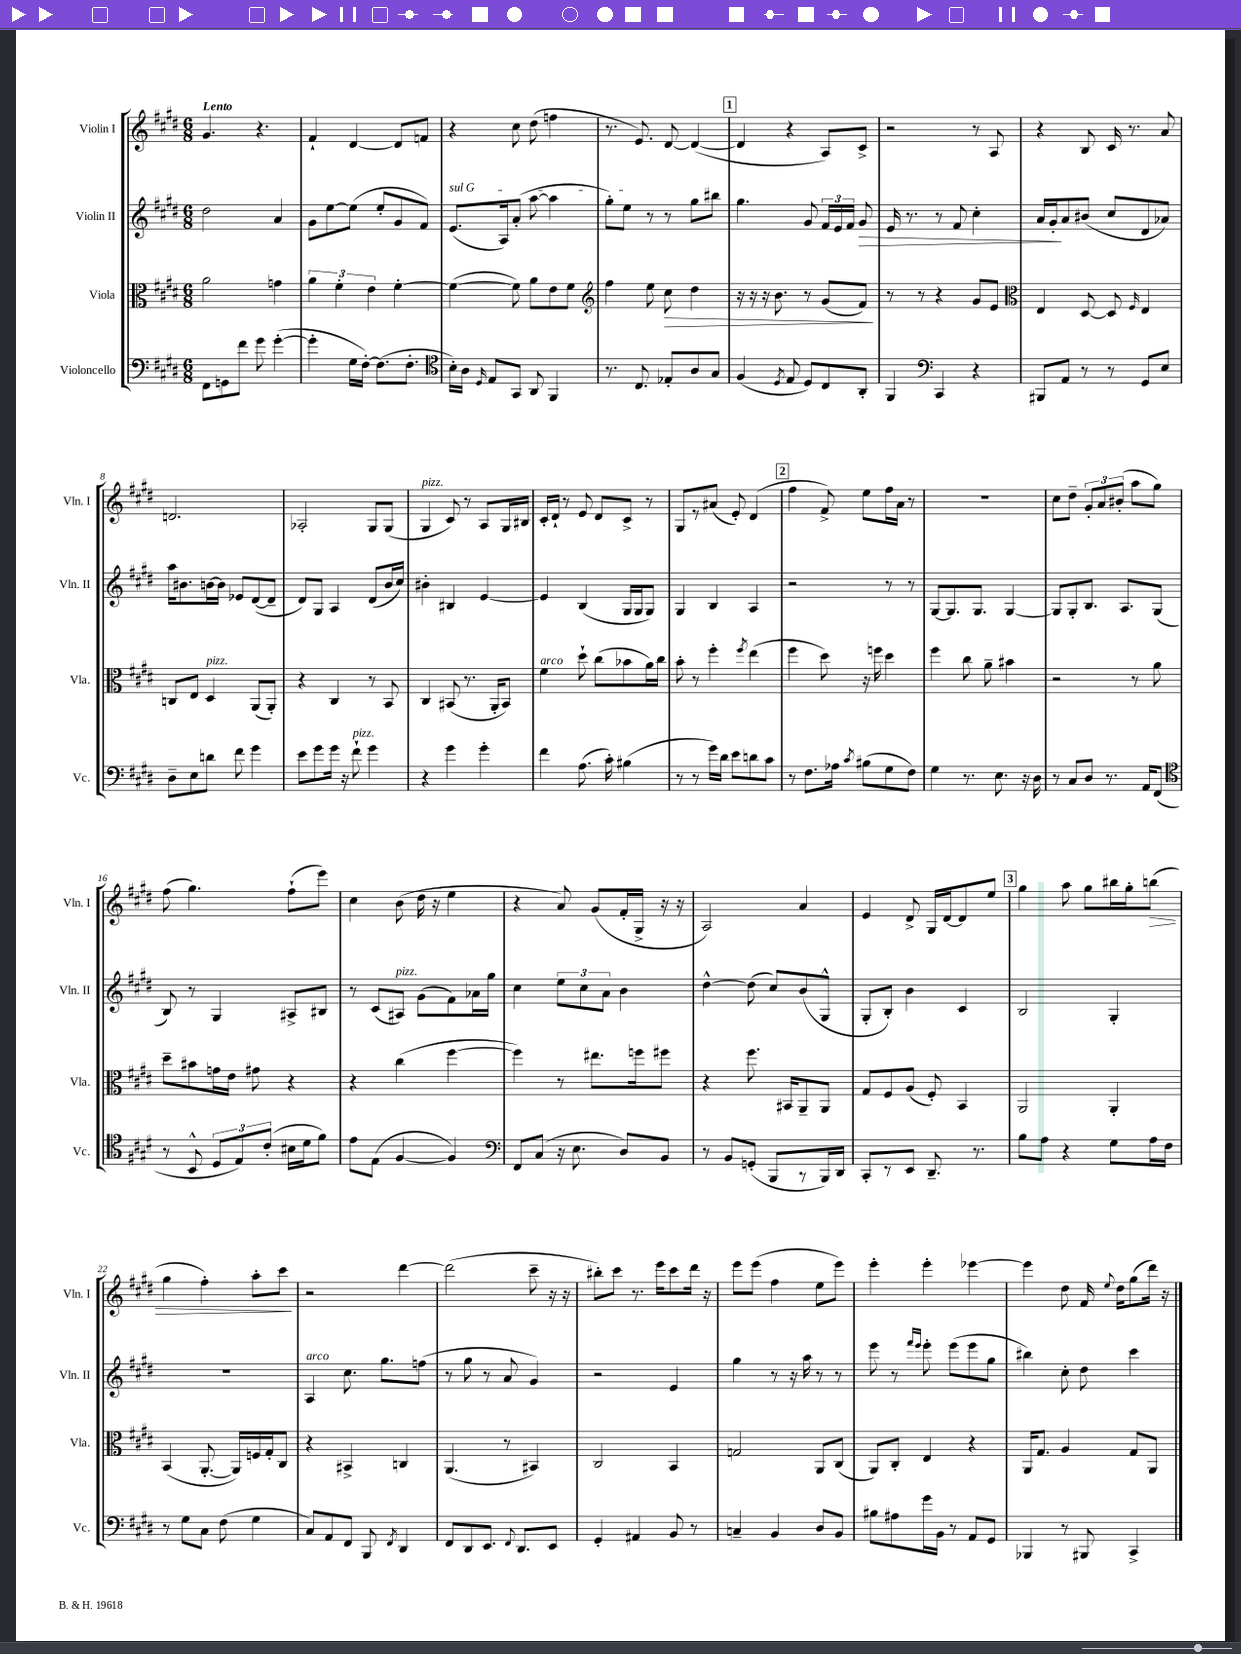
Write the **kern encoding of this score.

**kern	**kern	**kern	**kern
*staff4	*staff3	*staff2	*staff1
*clefF4	*clefC3	*clefG2	*clefG2
*k[f#c#g#d#]	*k[f#c#g#d#]	*k[f#c#g#d#]	*k[f#c#g#d#]
*M6/8	*M6/8	*M6/8	*M6/8
8FF#	2a	2dd#	4.g#
8GG	.	.	.
8f#	.	.	.
8g#	.	.	4.r
([4g#'	4g	4a	.
=	=	=	=
4g#']	6a	8g#	4f#`
.	.	[8ee	.
.	6f#'	.	.
16G#	.	(8ee]	[4d#
[16F#')	.	.	.
.	6e	.	.
(8.F#]	.	8ee'	.
.	[4f#'	8g#	8d#]
8.F#'	.	.	.
.	.	8f#)	8f
=	=	=	=
*clefC4	*	*	*
16B')	(4f#_	(8.e	4r
16A	.	.	.
16qqD#	.	.	.
8E	.	.	.
.	.	16A)	.
8GG#	8f#])	(8a'	8cc#
8AA	8a	[8aa	(8dd#
4FF#	8e	4aa]	4ff
.	8f#	.	.
=	=	=	=
*	*clefG2	*	*
8.r	4ff#	8gg#')	8.r
.	.	8ee	.
8.C#	.	.	8.e)
.	8ee	8r	.
8E-'	8cc#	8r	[8d#
8A	4dd#	8gg#	(4d#_
8G#	.	8bb#	.
=	=	=	=
(4F#	16r	4.gg#	4d#]
.	16r	.	.
.	16r	.	.
.	8.b	.	.
8qD#	.	.	.
8E	.	.	4r
8D#)	8r	8g#	.
8C#	(8g#	24f#	8A)
.	.	24e	.
.	.	24f#	.
8AA'	8f#)	8g#	8c#^
=	=	=	=
4FF#	8r	16e	2r
.	.	8.r	.
.	8r	.	.
*clefF4	*	*	*
4CC#	4r	8r	.
.	.	8f#	.
4r	8g#	4cc#'	8r
.	8e	.	8A
=	=	=	=
*	*clefC3	*	*
8BBB#	4E	16a	4r
.	.	16g#'	.
8AA	.	8a	.
8r	[8D#	(8b#	8B
8r	8D#]	8cc#	16c#
.	.	.	8.r
.	16qqF#	.	.
8GG#	4E	8d#	.
8E	.	8a-)	8a
=	=	=	=
8D#~	8C	16aa	2.d
.	.	8.b#	.
8E	8E	.	.
8d	4D#	[16b	.
.	.	16b]	.
8f#	.	8e-	.
4g#	(8AA	([8d#	.
.	8AA')	8d#~]	.
=	=	=	=
8e	4r	8d#)	2A-'
8g#	.	8G#	.
16g#	4C#	4A	.
16r	.	.	.
8f#`	.	.	.
4g#	8r	(8d#	8G#
.	8BB	16b	(8G#
.	.	16cc#)	.
=	=	=	=
4r	4C#	4b#'	4G#
4g#	(8BB#	4B#	8c#)
.	8.r	.	8r
4g#'	.	[4e	8A
.	16AA'	.	.
.	8BB#)	.	16G#
.	.	.	16B#
=	=	=	=
4f#	4f#	4e]	16c#'
.	.	.	16d#`
.	.	.	8r
(8.A	8dd#`	(4B	8e
.	(8cc#	.	8d#
16c#')	.	.	.
(4B#	8b-	16G#	8c#^
.	.	16G#	.
.	16a)	8G#)	8r
.	16cc#	.	.
=	=	=	=
8r	8b'	4G#	8G#
8r	8r	.	8r
16g#)	4ff#'	4B	(8a#
16d#	.	.	.
8e	.	.	8e')
.	8qff#	.	.
8d	(4ee	4A	(4d#
8c#	.	.	.
=	=	=	=
8r	4ff#	2r	4ff#
8.F#	.	.	.
.	8dd#)	.	8f#^)
16A-	.	.	.
8qc#	.	.	.
(8B#	16r	.	8ee
.	16ff	.	.
8G#	4dd#	8r	16ff#
.	.	.	16a
8F#)	.	8r	8r
=	=	=	=
4G#	4ff#	[8G#	2.r
.	.	8.G#]	.
8.r	8cc#	.	.
.	.	8.G#	.
.	8a~	.	.
8.E	.	.	.
.	4b#	[4G#	.
16r	.	.	.
16D#	.	.	.
=	=	=	=
8r	2r	8G#]	8cc#
8C#	.	8G#'	8dd#~
8D#	.	8.B	12g#'
.	.	.	12a
8.r	.	.	.
.	.	.	(12b#'
.	.	8.A	.
.	8r	.	8aa
16AA	.	.	.
(8FF#	8a	(8G#	8gg#)
=	=	=	=
*clefC4	*	*	*
8r	8dd#~	8B)	(8ff#
8BB^^	8b#	8r	4.gg#)
12D#	16g	4G#	.
.	16e	.	.
12E)	.	.	.
.	8g#	.	.
(12c#'	.	.	.
16B#	4r	8A#^	(8ff#`
16d#	.	.	.
8f#)	.	8B#	8eee)
=	=	=	=
8e	4r	8r	4cc#
(8E	.	(8c#	.
[4F#	(4cc#	8A#)	(8b
.	.	(8g#	16dd#
.	.	.	16r
4F#])	[4ff#	8f#)	4ee
.	.	16a-	.
.	.	16gg#	.
=	=	=	=
*clefF4	*	*	*
8FF#	4ff#])	4cc#	4r
(8C#	.	.	.
16r	8r	12ee	8a)
8.E	.	.	.
.	.	12cc#	.
.	8.ee#	.	(8g#
.	.	12a	.
8D#)	.	4b	16f#'
.	16ff	.	16G#^
8BB	8ff#	.	16r
.	.	.	16r
=	=	=	=
8r	4r	[4dd#^^	2A)
8BB	.	.	.
(8GG'	8.ff#	(8dd#]	.
8BBB	.	8cc#)	.
.	16BB#	.	.
8r	8AA~	(8b	4a
16BBB)	8AA	8G#^^	.
16DD#	.	.	.
=	=	=	=
8CC#'	8G#	8G#'	4e
8r	8F#	8B')	.
8EE	(8A	4b	8d#^
8.DD#~	8F#')	.	16G#
.	.	.	[16d#
.	4BB	4c#	8d#]
8.r	.	.	.
.	.	.	8ee
=	=	=	=
8B	2AA	2B	4gg#
8A	.	.	.
4r	.	.	8aa
.	.	.	8gg#
8G#	4AA'	4G#'	16bb#
.	.	.	16gg#'
16A	.	.	(8bb
16F#	.	.	.
=	=	=	=
8r	(4BB	2.r	4gg#
8G#	.	.	.
8C#	[8.AA'	.	4ff#')
(8F#	.	.	.
.	16AA])	.	.
4G#	16F	.	8aa'
.	16G#'	.	.
.	8C#	.	8ccc#
=	=	=	=
8C#)	4r	4A	2r
8AA	.	.	.
8FF#	4BB#^	8.cc#	.
8BBB	.	.	.
.	.	8.gg#	.
8qFF#	.	.	.
4DD#	4C	.	[4ddd#
.	.	(8ff	.
=	=	=	=
8FF#	(4.AA	8r	(2ddd#]
8DD#	.	8gg#	.
8.EE	.	8r	.
.	8r	8a	.
8qqFF#	.	.	.
8.DD#	.	.	.
.	4BB#)	4g#)	8ccc#~
8EE	.	.	16r
.	.	.	16r
=	=	=	=
4GG#'	2C#	2r	8bb#')
.	.	.	8ccc#
4AA#	.	.	8.r
.	.	.	16eee
8BB	4BB	4e	8ccc#
8r	.	.	16ddd#
.	.	.	16r
=	=	=	=
4C~	2G	4gg#	8eee
.	.	.	(8eee
4BB	.	8r	4ff#
.	.	16r	.
.	.	16aa	.
8D#	8AA	8r	8ee
8BB	(8C#	8r	8eee)
=	=	=	=
8B#	8AA)	8eee	4eee'
8A#	8C#'	8r	.
.	.	16qqfff#	.
.	.	16qqeee	.
16g#	4E	8eee'	4eee'
16BB	.	.	.
8r	.	(8eee	.
8AA	4r	8eee	[4eee-
8GG#	.	8gg#	.
=	=	=	=
4BBB-	16AA	4bb#)	4eee-]
.	8.G#	.	.
8r	4A	8cc#'	8dd#
8BBB#	.	8dd#	16f#
.	.	.	8qqee
.	.	.	16dd#
4CC#^	8G#	4ccc#	(8gg#
.	8AA	.	16ddd#)
.	.	.	16r
==	==	==	==
*-	*-	*-	*-
